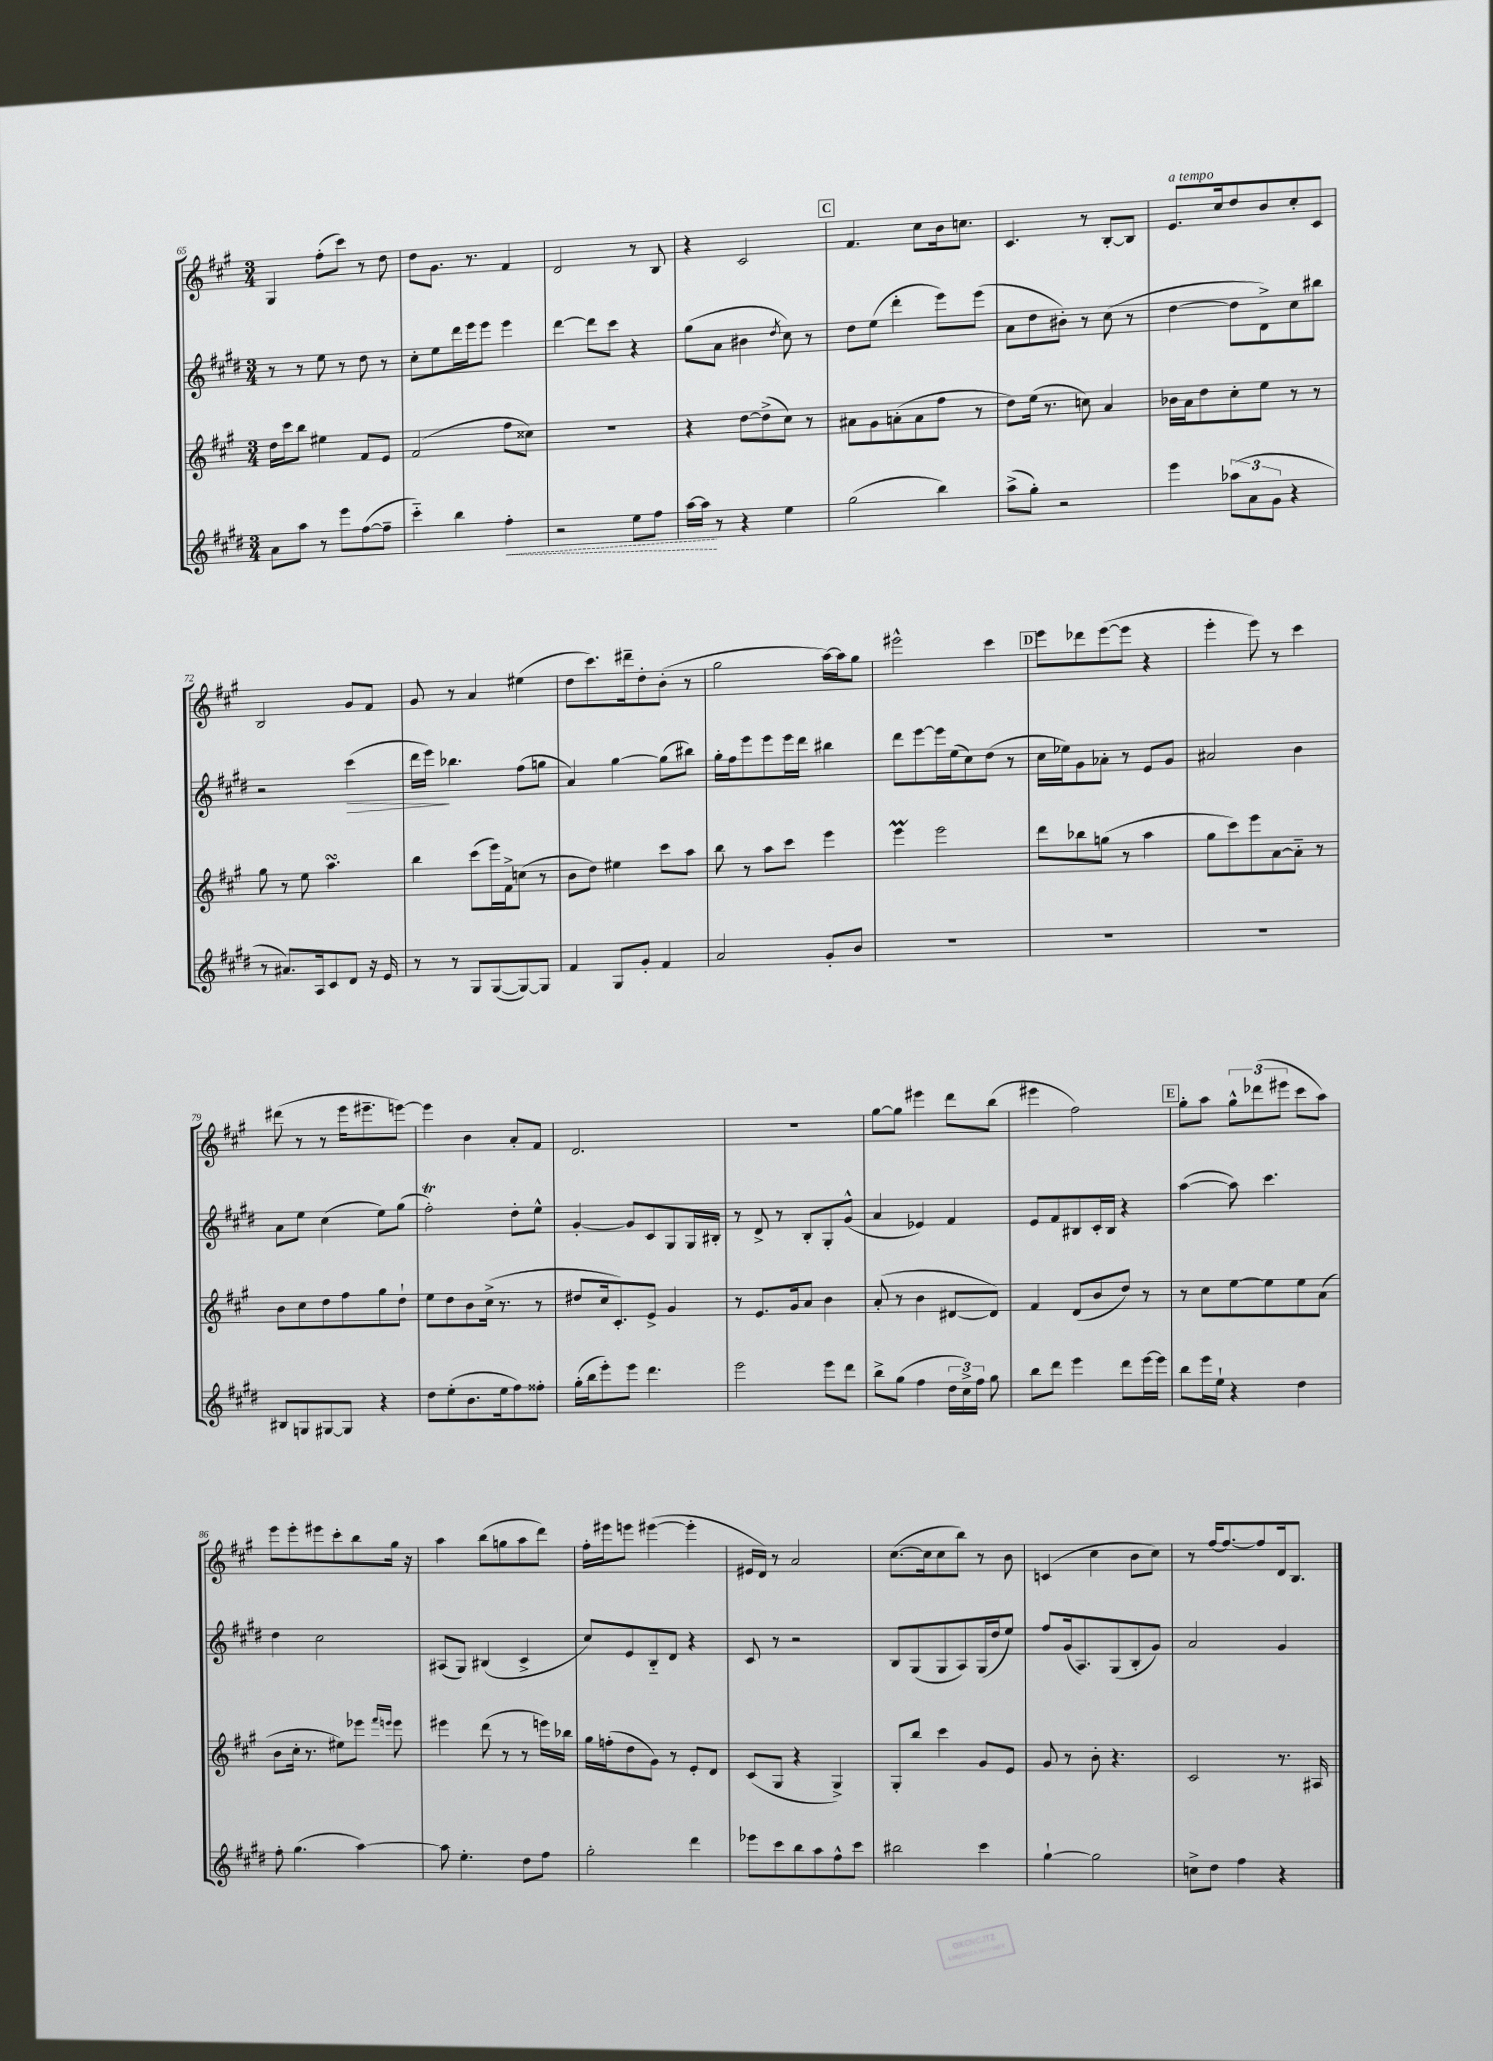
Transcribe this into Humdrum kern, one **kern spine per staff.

**kern	**kern	**kern	**kern
*staff4	*staff3	*staff2	*staff1
*clefG2	*clefG2	*clefG2	*clefG2
*k[f#c#g#d#]	*k[f#c#g#]	*k[f#c#g#d#]	*k[f#c#g#]
*M3/4	*M3/4	*M3/4	*M3/4
8a	16dd	8r	4G#
.	16ccc#	.	.
8aa	8bb	8r	.
8r	4ee#	8ee	(8ff#'
8eee	.	8r	8ccc#)
([8ff#	8f#	8dd#	8r
8ff#~]	8e	8r	8dd
=	=	=	=
4ccc#'~)	(2f#	8cc#'	8dd
.	.	8ee	8.g#
4bb	.	16ddd#	.
.	.	16eee	8.r
.	.	8eee	.
4ff#'	8ff#	4eee	4f#
.	8cc##)	.	.
=	=	=	=
2r	2.r	[4ddd#	2d
.	.	8ddd#]	.
.	.	8ccc#	.
8ee	.	4r	8r
8ff#	.	.	8B
=	=	=	=
[16aa	4r	(8gg#	4r
16aa]	.	.	.
8r	.	8a	.
4r	[8dd	4b#	2c#
.	(8dd^]	.	.
.	.	8qdd#	.
4ee	8cc#)	8cc#)	.
.	8r	8r	.
=	=	=	=
(2gg#	8a#	8dd#	4.f#
.	8g#	(8ee	.
.	(8a'	4ddd#'	.
.	8a	.	8cc#
4bb)	8ff#	8eee)	16b
.	.	.	8.cc
.	8r	(8eee	.
=	=	=	=
(8aa^	8dd)	8a	4.c#
8gg#')	(16ee	8dd#	.
.	8.r	.	.
2r	.	8b#')	.
.	8cc)	8r	8r
.	4a	(8cc#	[8B'
.	.	8r	8B]
=	=	=	=
4eee	16b-	[4dd#	8.e
.	16a	.	.
.	8dd	.	.
.	.	.	16cc#
(12aa-	8cc#'	8dd#]	8dd
12a	.	.	.
.	8ee	8d#^)	8b
12g#	.	.	.
4r	8r	8cc#	8cc#'
.	8r	8bb#	8c#
=	=	=	=
8r	8gg#	2r	2B
8.a#)	8r	.	.
.	8ee	.	.
16A	.	.	.
8c#	4.aa	.	.
8d#	.	(4ccc#	8g#
16r	.	.	8f#
16e	.	.	.
=	=	=	=
8r	4bb	16ddd#	8g#
.	.	16eee)	.
8r	.	4.bb-	8r
8G#	(8ccc#	.	4a
([8G#	16eee)	.	.
.	16f#^	.	.
8G#_)	(8cc	(8ff#	(4ee#
8G#]	8r	8gg	.
=	=	=	=
4f#	8b	4a)	8dd
.	8dd)	.	8.ccc#)
8G#	4ee#	[4gg#	.
.	.	.	16ddd#~
8g#'	.	.	8dd'
4f#	8ccc#	(8gg#]	(8b'
.	8aa	8bb#)	8r
=	=	=	=
2a	8bb	16gg#'	2gg#
.	.	16ff#	.
.	8r	8eee	.
.	8aa	8eee	.
.	8ccc#	16eee	.
.	.	16ddd#	.
8g#'	4eee	4bb#	[16aa)
.	.	.	16aa]
8b	.	.	8gg#
=	=	=	=
2.r	4eee	8ddd#	2eee#^^
.	.	[8eee	.
.	2eee	16eee]	.
.	.	(16ee	.
.	.	8cc#)	.
.	.	(8dd#	4ccc#
.	.	8r	.
=	=	=	=
2.r	8ddd	16cc#	8eee
.	.	16ee-)	.
.	8bb-	8g#	8ddd-
.	(8gg	8a-'	([8eee
.	8r	8r	8eee]
.	4aa	8e	4r
.	.	8g#	.
=	=	=	=
2.r	8gg#	2a#	4eee'
.	8ccc#)	.	.
.	8eee	.	8eee)
.	[8a	.	8r
.	8a'~]	4b	4ccc#
.	8r	.	.
=	=	=	=
8B#	8b	8a	(8ddd#
8G	8cc#	8ee	8r
[8G#	8dd	(4cc#	8r
8G#]	8ff#	.	16eee
.	.	.	8.eee#~
4r	8gg#	8ee)	.
.	8dd`	(8gg#	[8eee)
=	=	=	=
8dd#	8ee	2ff#')	4eee]
(8ee'	8dd	.	.
8.b	8b	.	4b
.	(16cc#^	.	.
16ee	8.r	.	.
8ff#)	.	8dd#'	8a'
8ff##'	8r	8ee^^	8f#
=	=	=	=
(16gg#'	8dd#	[4g#'	2.d
16bb	.	.	.
8eee')	16cc#	.	.
.	8.c#')	.	.
8eee	.	8g#]	.
4.ddd#	8e^	8c#	.
.	4g#	8G#	.
.	.	16G#	.
.	.	16B#'	.
=	=	=	=
2eee	8r	8r	2.r
.	8.e	8d#^	.
.	.	8r	.
.	16g#	.	.
.	8a	8B'	.
8eee	4b	8G#'	.
8ddd#	.	(8g#^^	.
=	=	=	=
8bb^	(8a'	4a	[8gg#
(8gg#	8r	.	8gg#]
4ff#	4b	4e-)	4eee#
24dd#	[8d#	4f#	8ddd
24cc#^)	.	.	.
24ff#	.	.	.
8gg#	8d#])	.	(8bb
=	=	=	=
8bb	4f#	8e	4eee#
8ddd#	.	8f#	.
4eee	(8d	8B#	2ff#)
.	8b	16c#'	.
.	.	16B#	.
8ddd#	8dd)	4r	.
[16eee	8r	.	.
16eee]	.	.	.
=	=	=	=
8bb	8r	([4aa	8gg#'
16eee	8cc#	.	8aa
16ee`	.	.	.
4r	[8ee	8aa])	12gg#^^
.	.	.	(12ddd-
.	8ee]	4.ccc#	.
.	.	.	12eee#
4dd#	8ee	.	8ccc#
.	(8a	.	8aa)
=	=	=	=
8ff#'	8b	4dd#	8eee
(4.gg#	16cc#'	.	8eee'
.	8.r	.	.
.	.	2cc#	8eee#
.	8ee#)	.	8ccc#'
[4aa)	8eee-	.	8bb
.	16qqfff#	.	.
.	16qqeee	.	.
.	8eee	.	16gg#
.	.	.	16r
=	=	=	=
8aa]	4eee#	(8A#	4aa
4.ee'	.	8G#)	.
.	(8ddd	(4B#	(8bb
.	8r	.	8gg
8dd#	8r	4c#^	8aa
8ff#	16eee)	.	8ddd)
.	16bb-	.	.
=	=	=	=
2gg#'	16gg#	8cc#)	16ff#'
.	(16ff'	.	16eee#
.	8dd	8e	8eee
.	8g#)	8B'~	([4eee#
.	8r	8d#	.
4ddd#	8e'	4r	4eee#']
.	8d	.	.
=	=	=	=
8eee-	(8c#	8c#	16e#
.	.	.	16d)
8ccc#	8G#	8r	8r
8bb	4r	2r	2a
8aa	.	.	.
8ff#^^	4G#^)	.	.
8ccc#	.	.	.
=	=	=	=
2bb#	8G#'	8B	([8.cc#
.	8bb	(8G#	.
.	.	.	16cc#]
.	4ccc#	8G#	8cc#
.	.	8A)	8bb)
4ccc#	8g#	(16G#	8r
.	.	16dd#	.
.	8e	8ee)	8b
=	=	=	=
[4gg#`	8g#	8ff#	(4c
.	8r	(16g#	.
.	.	8.A)	.
2gg#]	8b'	.	4cc#
.	4.r	(8G#	.
.	.	8B'	8b
.	.	8g#)	8cc#)
=	=	=	=
8cc^	2c#	2a	8r
8dd#	.	.	[16ff#
.	.	.	8.ff#_
4ff#	.	.	.
.	.	.	8ff#]
4r	8.r	4g#	16d
.	.	.	8.B
.	16A#	.	.
==	==	==	==
*-	*-	*-	*-
